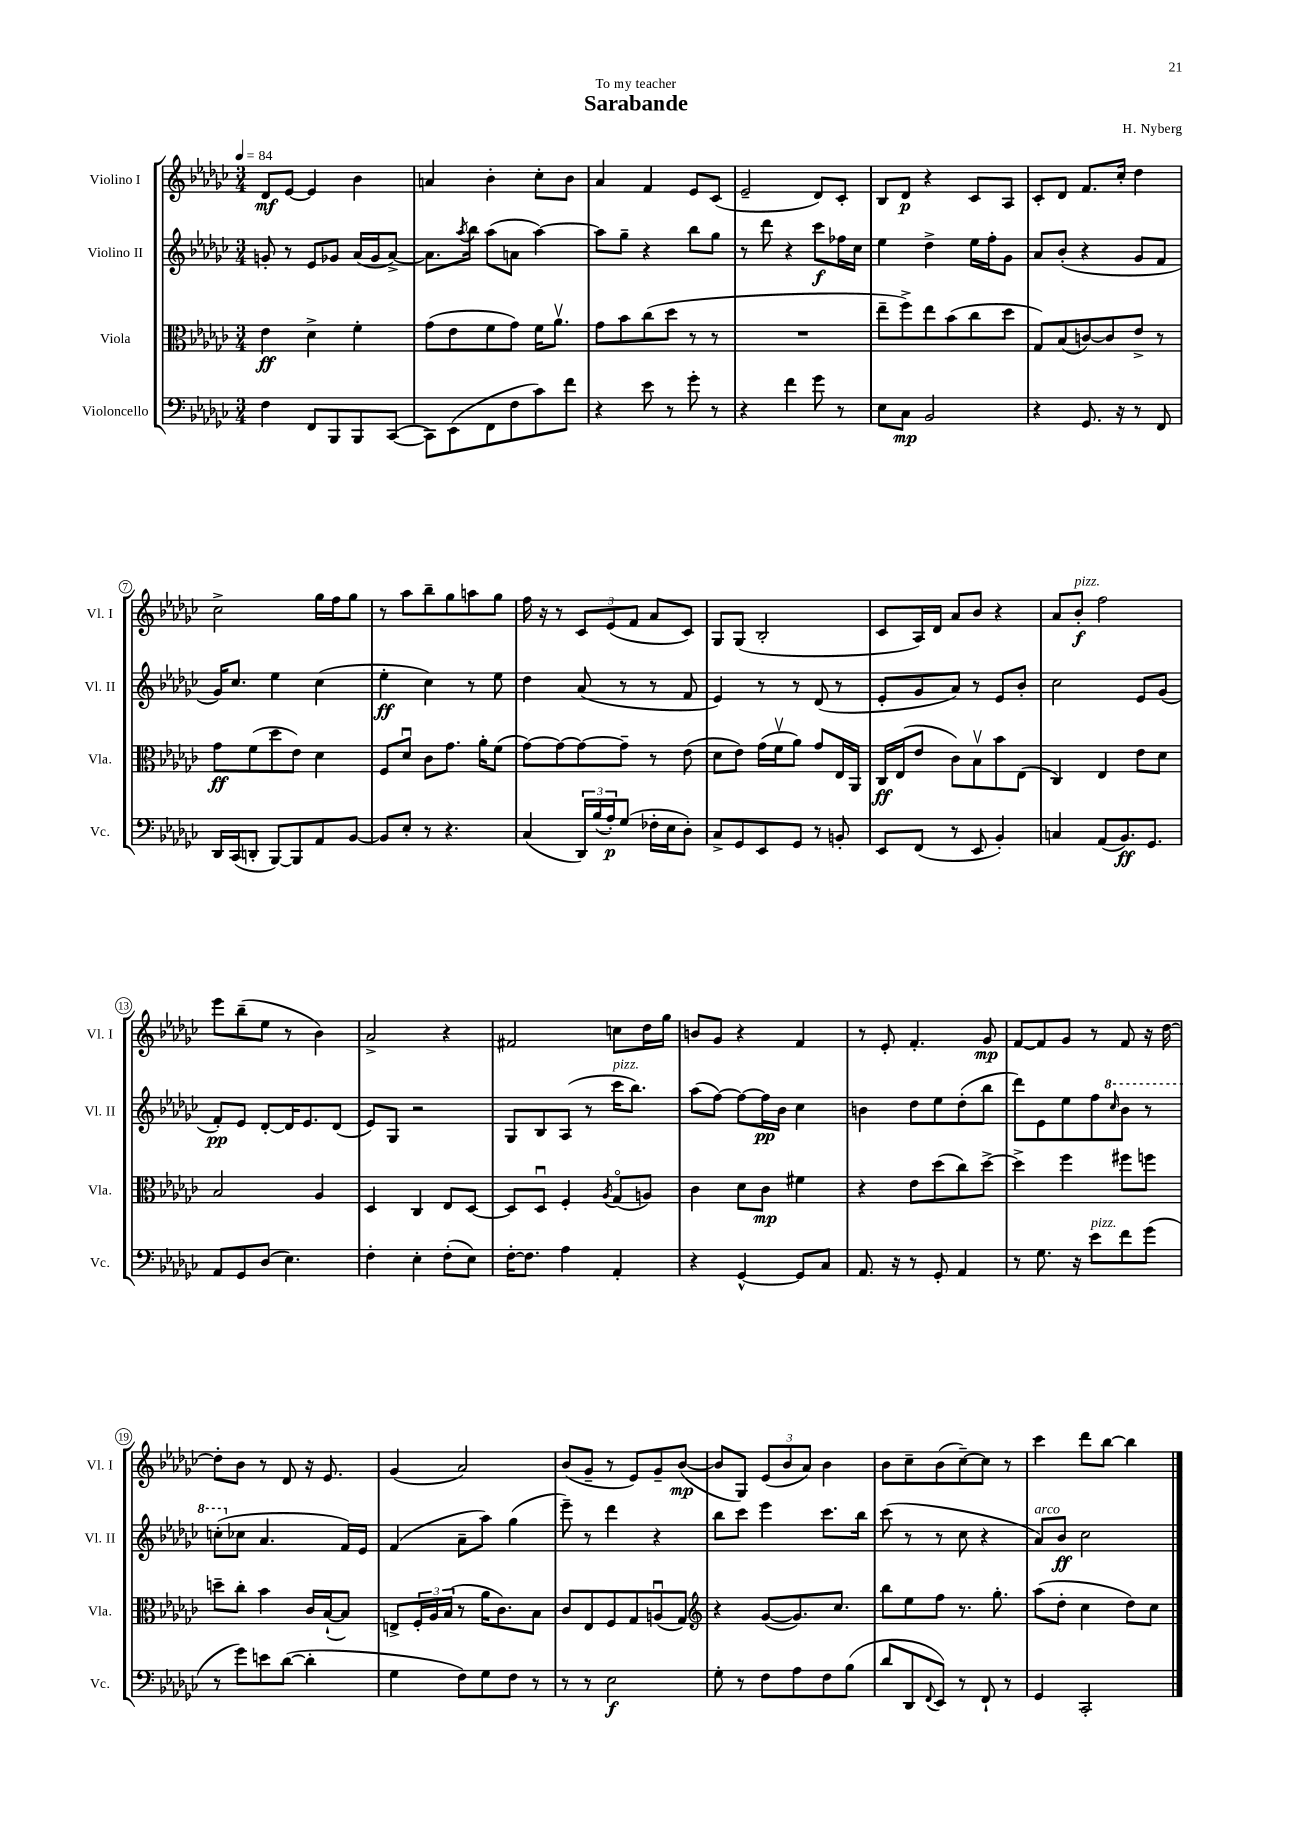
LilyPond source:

\header { title = "Sarabande" composer = "H. Nyberg" dedication = "To my teacher" }
<<
\new StaffGroup <<
\new Staff = "s0" \with { instrumentName = "Violino I" shortInstrumentName = "Vl. I" } {
    \clef treble \key ges \major \numericTimeSignature \time 3/4 \tempo 4 = 84
    des'8\mf ees'8~ ees'4 bes'4 |
    a'4 bes'4-. ces''8-. bes'8 |
    aes'4 f'4 ees'8 ces'8( |
    ees'2-- des'8) ces'8-. |
    bes8 des'8\p r4 ces'8 aes8 |
    ces'8-. des'8 f'8. ces''16-. des''4 |
    ces''2-> ges''16 f''16 ges''8 |
    r8 aes''8 bes''8-- ges''8 a''8 ges''8 |
    f''16 r16 r8 \tuplet 3/2 { ces'8 ees'8( f'8 } aes'8 ces'8) |
    ges8 ges8( bes2-. |
    ces'8 aes16) des'16 aes'8 bes'8 r4 |
    aes'8 bes'8-.\f^\markup { \italic "pizz." } f''2 |
    ees'''8 bes''8--( ees''8 r8 bes'4) |
    aes'2-> r4 |
    fis'2 c''8 des''16 ges''16 |
    b'8 ges'8 r4 f'4 |
    r8 ees'8-. f'4.-. ges'8\mp |
    f'8~ f'8 ges'8 r8 f'8 r16 des''16~ |
    des''8-. bes'8 r8 des'8 r16 ees'8. |
    ges'4( aes'2) |
    bes'8( ges'8-- r8 ees'8) ges'8-- bes'8~\mp( |
    bes'8 ges8) \tuplet 3/2 { ees'8( bes'8 aes'8) } bes'4 |
    bes'8 ces''8-- bes'8( ces''8~--) ces''8 r8 |
    ces'''4 des'''8 bes''8~ bes''4 \bar "|." |
}
\new Staff = "s1" \with { instrumentName = "Violino II" shortInstrumentName = "Vl. II" } {
    \clef treble \key ges \major \numericTimeSignature \time 3/4
    g'8-. r8 ees'8 ges'8 aes'16( ges'16 aes'8~->) |
    aes'8. \acciaccatura { aes''8 } bes''16 aes''8( a'8 aes''4~) |
    aes''8 ges''8-- r4 bes''8 ges''8 |
    r8 des'''8 r4 ces'''8\f fes''16 ces''16 |
    ees''4 des''4-> ees''16 f''16-. ges'8 |
    aes'8 bes'8-.( r4 ges'8 f'8 |
    ges'16) ces''8. ees''4 ces''4( |
    ees''4-.\ff ces''4) r8 ees''8 |
    des''4 aes'8( r8 r8 f'8 |
    ees'4) r8 r8 des'8( r8 |
    ees'8-. ges'8 aes'8) r8 ees'8 bes'8-. |
    ces''2 ees'8 ges'8( |
    f'8-.\pp) ees'8 des'8~-. des'16 ees'8. des'8( |
    ees'8) ges8 r2 |
    ges8 bes8 aes8( r8 ces'''16^\markup { \italic "pizz." } bes''8.) |
    aes''8( f''8~) f''8~ f''16\pp bes'16 ces''4 |
    b'4 des''8 ees''8 des''8-.( bes''8 |
    des'''8) ees'8 ees''8 f''8 \ottava #1 \grace { ces'''16 } bes''8 r8 |
    c'''8-.( \ottava #0 ces''!8 aes'4. f'16) ees'16 |
    f'4( aes'8-- aes''8) ges''4( |
    ees'''8--) r8 des'''4 r4 |
    bes''8 ces'''8 ees'''4 ces'''8. bes''16 |
    ces'''8( r8 r8 ces''8 r4 |
    aes'8^\markup { \italic "arco" }) bes'8\ff ces''2 \bar "|." |
}
\new Staff = "s2" \with { instrumentName = "Viola" shortInstrumentName = "Vla." } {
    \clef alto \key ges \major \numericTimeSignature \time 3/4
    ees'4\ff des'4-> f'4-. |
    ges'8( ees'8 f'8 ges'8) f'16 aes'8.\upbow |
    ges'8 bes'8 ces''8( des''8 r8 r8 |
    R2. |
    ees''8-- f''8->) ees''8 bes'8( ces''8 des''8 |
    ges8) bes8( c'8~) c'8 ees'8-> r8 |
    ges'8\ff f'8( des''8 ees'8) des'4 |
    f8 des'8\downbow ces'8 ges'8. aes'16-. f'8( |
    ges'8~) ges'8~ ges'8~ ges'8-- r8 ees'8( |
    des'8 ees'8) ges'16( f'16\upbow aes'8) ges'8 ees16 aes,16 |
    ces16\ff ees16( ees'8 ces'8) bes8\upbow bes'8 ees8( |
    ces4) ees4 ees'8 des'8 |
    bes2 aes4 |
    des4 ces4 ees8 des8~ |
    des8 des8\downbow f4-. \acciaccatura { aes8 } ges8\flageolet( a8) |
    ces'4 des'8 ces'8\mp fis'4 |
    r4 ees'8 des''8( ces''8) des''8~-> |
    des''4-> f''4 fis''8 f''8 |
    d''8-- ces''8-. bes'4 ces'16 bes16~-!( bes8) |
    e8-> \tuplet 3/2 { f16-. aes16 bes16( } r8 aes'16 ces'8.) bes8 |
    ces'8 ees8 f8 ges8 a8\downbow( ges8) |
    \clef treble r4 ges'8~( ges'8.) ces''8. |
    bes''8 ees''8 f''8 r8. ges''8.-. |
    aes''8( des''8-. ces''4 des''8) ces''8 \bar "|." |
}
\new Staff = "s3" \with { instrumentName = "Violoncello" shortInstrumentName = "Vc." } {
    \clef bass \key ges \major \numericTimeSignature \time 3/4
    f4 f,8 bes,,8 bes,,8 ces,8~( |
    ces,8) ees,8( f,8 f8 ces'8) f'8 |
    r4 ees'8 r8 ges'8-. r8 |
    r4 f'4 ges'8 r8 |
    ees8 ces8\mp bes,2 |
    r4 ges,8. r16 r8 f,8 |
    des,16 ces,16( d,8-. bes,,8~) bes,,8 aes,8 bes,8~ |
    bes,8 ees8-. r8 r4. |
    ces4( \tuplet 3/2 { des,16) bes16( aes16-.\p) } ges8( fes16-. ees16 des8-.) |
    ces8-> ges,8 ees,8 ges,8 r8 b,8-. |
    ees,8 f,8( r8 ees,8 bes,4-.) |
    c4 aes,8( bes,8.\ff) ges,8. |
    aes,8 ges,8 des8( ees4.) |
    f4-. ees4-. f8-.( ees8) |
    f16~-. f8. aes4 aes,4-. |
    r4 ges,4~-^ ges,8 ces8 |
    aes,8. r16 r8 ges,8-. aes,4 |
    r8 ges8. r16 ees'8^\markup { \italic "pizz." } f'8 ges'8( |
    r8 ges'8) e'8 des'8~( des'4-. |
    ges4 f8) ges8 f8 r8 |
    r8 r8 ees2\f |
    ges8-. r8 f8 aes8 f8 bes8( |
    des'8 des,8 \appoggiatura { f,8 } ees,8) r8 f,8-! r8 |
    ges,4 ces,2-. \bar "|." |
}
>>
>>
\layout { \context { \Score \override BarNumber.stencil = #(make-stencil-circler 0.1 0.3 ly:text-interface::print) } }
